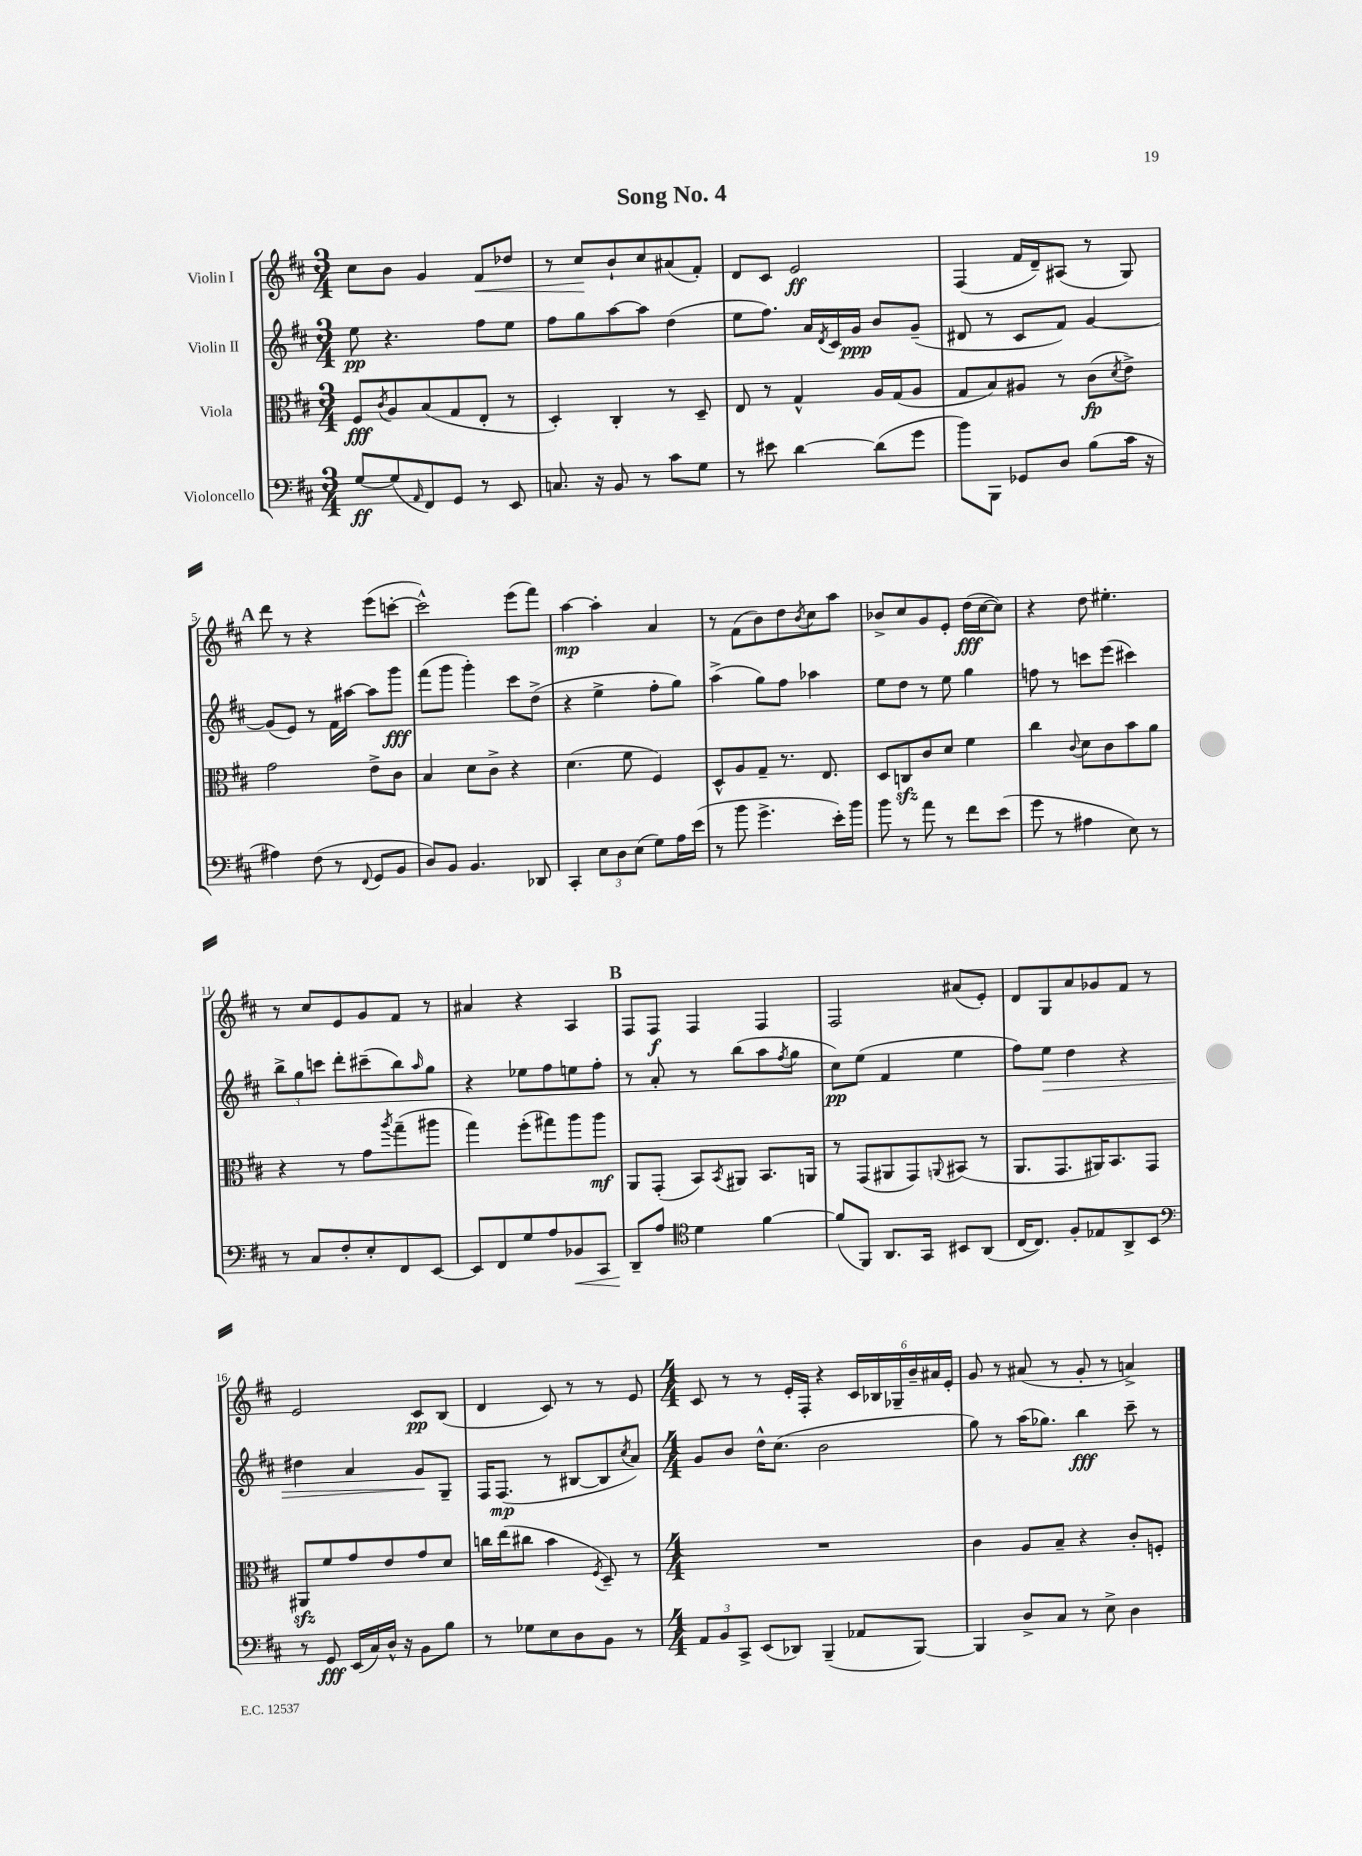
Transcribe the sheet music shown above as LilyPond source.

\header { title = "Song No. 4" }
<<
\new StaffGroup <<
\new Staff = "s0" \with { instrumentName = "Violin I" } {
    \clef treble \key d \major \numericTimeSignature \time 3/4
    cis''8 b'8 g'4 fis'8\< des''8 |
    r8 cis''8\! b'8-! cis''8 ais'8( fis'8-.) |
    d'8 cis'8 e'2\ff |
    fis4( fis'16 d'16--) ais8( r8 g8) |
    \mark \markup { \bold "A" } d'''8 r8 r4 e'''8( c'''8~-. |
    c'''2-^) e'''8( fis'''8) |
    a''4~\mp a''4-. a'4 |
    r8 fis'8( b'8) d''8 \acciaccatura { b'8 } cis''8 a''8 |
    bes'8-> cis''8 g'8 e'8-. d''16\fff( cis''16~ cis''8) |
    r4 d''8 eis''4.-. |
    r8 cis''8 e'8 g'8 fis'8 r8 |
    ais'4 r4 a4 |
    \mark \markup { \bold "B" } fis8 fis8\f fis4 fis4 |
    fis2 ais'8( e'8-.) |
    d'8 g8 a'8 ges'8 fis'8 r8 |
    e'2 cis'8\pp b8( |
    d'4 cis'8) r8 r8 e'8 |
    \numericTimeSignature \time 4/4 cis'8 r8 r8 e'16-. fis16-. r4 \tuplet 6/4 { cis'16 bes16 ges16-- b'16-- ais'16 e'16-. } |
    g'8 r8 ais'8( r8 g'8-. r8 a'4->) \bar "|." |
}
\new Staff = "s1" \with { instrumentName = "Violin II" } {
    \clef treble \key d \major \numericTimeSignature \time 3/4
    e''8\pp r4. fis''8 e''8 |
    fis''8 g''8 a''8~ a''8 d''4( |
    e''8 fis''8.) a'16 \acciaccatura { d'8 } cis'16 g'16\ppp b'8 g'8--( |
    dis'8 r8 cis'8 fis'8) g'4~ |
    \mark \markup { \bold "A" } g'8( e'8) r8 fis'16 ais''16~ ais''8 g'''8\fff |
    fis'''8( g'''8 g'''4-.) cis'''8 d''8->( |
    r4 e''4-> fis''8-. g''8) |
    a''4->( g''8) fis''8 aes''4 |
    e''8 d''8 r8 e''8 g''4 |
    f''8 r8 c'''8 e'''8( cis'''4) |
    \tuplet 3/2 { b''8-> g''8 c'''8 } d'''8-. cis'''8--( b''8) \grace { a''16 } g''8 |
    r4 ees''8 fis''8 e''8 fis''8-. |
    \mark \markup { \bold "B" } r8 a'8-. r8 b''8( a''8 \acciaccatura { fis''8 } g''8 |
    cis''8\pp) e''8( fis'4 e''4 |
    fis''8) e''8\> d''4 r4 |
    dis''4 a'4 g'8\! g8-- |
    fis16 fis8.\mp( r8 bis8~ bis8 \acciaccatura { cis''8 } a'8) |
    \numericTimeSignature \time 4/4 g'8 b'8 d''16-^ cis''8.( b'2 |
    g''8) r8 a''16( ges''8.) b''4\fff cis'''8-- r8 \bar "|." |
}
\new Staff = "s2" \with { instrumentName = "Viola" } {
    \clef alto \key d \major \numericTimeSignature \time 3/4
    fis8\fff \acciaccatura { cis'8 } a8 b8( g8 e8-. r8 |
    d4-.) cis4-. r8 d8-- |
    e8 r8 g4-^ a16 g16( a8 |
    g8 b8) ais8 r8 cis'8\fp( \acciaccatura { d'8 } e'8->) |
    \mark \markup { \bold "A" } g'2 e'8-> cis'8 |
    b4 d'8 cis'8-> r4 |
    d'4.( fis'8 fis4) |
    d8-^ a8 g8-- r8. e8. |
    d8 c8\sfz cis'8 d'8 fis'4 |
    cis''4 \appoggiatura { cis'8 } d'8 cis'8 b'8 a'8 |
    r4 r8 g'8 \acciaccatura { a''8 } g''8--( ais''8 |
    g''4) fis''8-.( gis''8) a''8 a''8\mf |
    \mark \markup { \bold "B" } a,8 g,8-.( b,8) \acciaccatura { b,8 } ais,8 b,8. a,16 |
    r8 g,8( ais,8 g,8) \appoggiatura { a,8 } bis,8( r8 |
    a,8. g,8. ais,16) b,8. g,8 |
    ais,8\sfz fis'8 g'8 e'8 g'8 d'8 |
    c''16 e''16( cis''8 b'4 \acciaccatura { fis8 } d8--) r8 |
    \numericTimeSignature \time 4/4 R1 |
    cis'4 a8 b8-- r4 cis'8-. f8-. \bar "|." |
}
\new Staff = "s3" \with { instrumentName = "Violoncello" } {
    \clef bass \key d \major \numericTimeSignature \time 3/4
    g8~\ff g8( \grace { a,16 } fis,8) g,8 r8 e,8 |
    c8. r16 b,8 r8 cis'8 g8 |
    r8 eis'8 d'4~ d'8( g'8 |
    b'8) b,,8 ges,8 d8 b8( cis'16 r16 |
    \mark \markup { \bold "A" } ais4) fis8( r8 \appoggiatura { fis,8 } g,8 b,8 |
    d8) b,8 b,4. des,8 |
    cis,4-. \tuplet 3/2 { e8 d8 e8( } g8) a16 e'16( |
    r8 b'8 g'4.-> e'16-.) b'16 |
    b'8 r8 a'8 r8 fis'8 e'8( |
    g'8 r8 ais4 e8) r8 |
    r8 cis8 fis8-. e8-. fis,8 e,8~ |
    e,8 fis,8 g8 a8 bes,8\< cis,8 |
    \mark \markup { \bold "B" } d,8--\! a8 \clef tenor d'4 fis'4~ |
    fis'8( fis,8) a,8. g,16 bis,8 a,8( |
    cis16~ cis8.) fis8-. ees8 a,8-> b,8 |
    \clef bass r8 g,8\fff e,16( cis16) d16-^ r16 b,8 b8 |
    r8 ges8 e8 d8 b,8 r8 |
    \numericTimeSignature \time 4/4 \tuplet 3/2 { a,8 b,8 cis,8-> } e,8( des,8) b,,4--( aes,8 b,,8~) |
    b,,4 d8-> cis8 r8 e8-> d4 \bar "|." |
}
>>
>>
